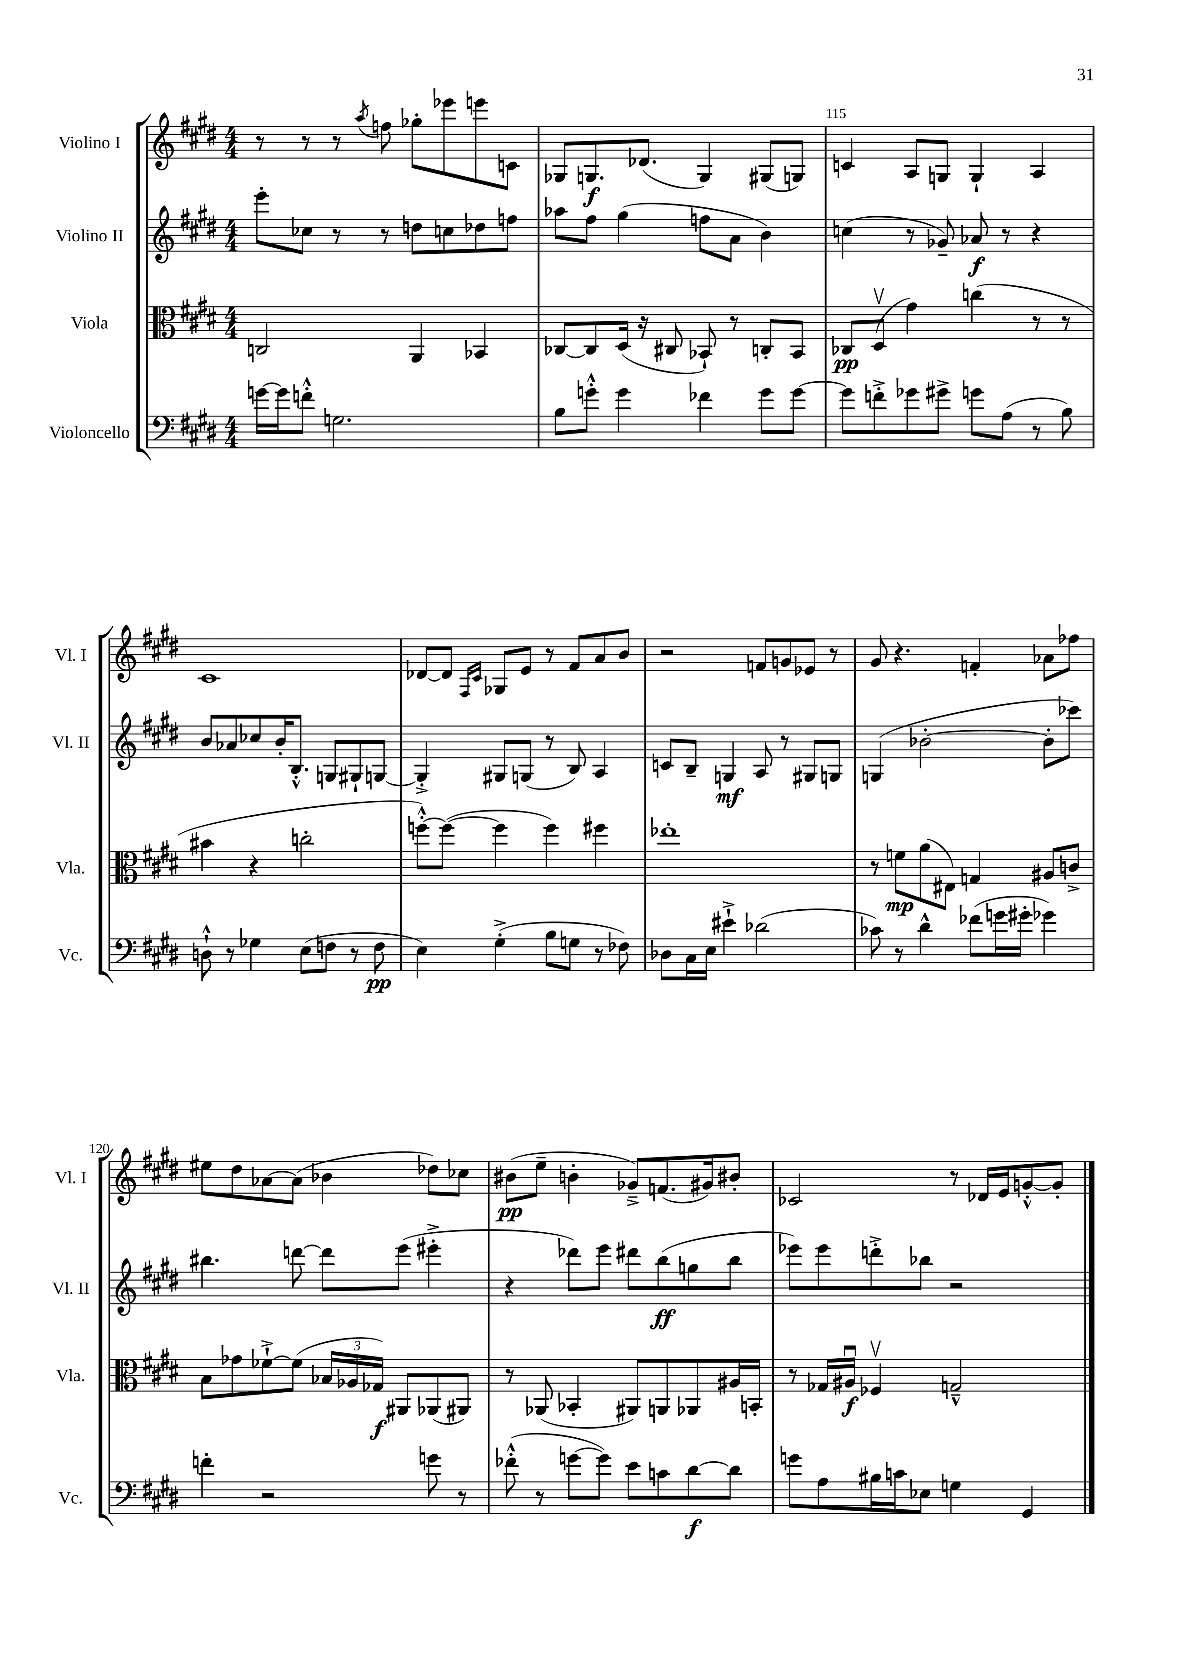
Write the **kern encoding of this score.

**kern	**dynam	**kern	**dynam	**kern	**dynam	**kern	**dynam
*part4	*part4	*part3	*part3	*part2	*part2	*part1	*part1
*staff4	*staff4	*staff3	*staff3	*staff2	*staff2	*staff1	*staff1
*I"Violoncello	*	*I"Viola	*	*I"Violino II	*	*I"Violino I	*
*I'Vc.	*	*I'Vla.	*	*I'Vl. II	*	*I'Vl. I	*
*clefF4	*	*clefC3	*	*clefG2	*	*clefG2	*
*k[f#c#g#d#]	*	*k[f#c#g#d#]	*	*k[f#c#g#d#]	*	*k[f#c#g#d#]	*
*M4/4	*	*M4/4	*	*M4/4	*	*M4/4	*
=113	=113	=113	=113	=113	=113	=113	=113
[16gn\LL	.	2Cn/	.	8eee'\L	.	8r	.
16g\J]	.	.	.	.	.	.	.
8fn'^^\J	.	.	.	8cc-X\J	.	8r	.
2.Gn\	.	.	.	8r	.	8r	.
.	.	.	.	.	.	8qaa/	.
.	.	.	.	8r	.	8ffn\	.
.	.	4AA/	.	8ddn\L	.	8gg-X'\L	.
.	.	.	.	8ccn\	.	8eee-X\	.
.	.	4BB-X/	.	8dd-X\	.	8eeen\	.
.	.	.	.	8ffn\J	.	8cn\J	.
=114	=114	=114	=114	=114	=114	=114	=114
8B\L	.	[8C-X/L	.	8aa-X\L	.	8G-X/L	.
8gn'^^\J	.	8C-/]	.	8ff#\J	.	8.Gn/	f
4g\	.	(16D#/Jk	.	(4gg#\	.	.	.
.	.	16r	.	.	.	(8.d-X/J	.
.	.	8C#X/	.	.	.	.	.
4f-X\	.	8BB-X`/)	.	8ffn\L	.	4G/)	.
.	.	8r	.	8a\J	.	.	.
8g\L	.	8Cn'/L	.	4b\)	.	(8G#X/L	.
[8g\J	.	8BB-/J	.	.	.	8Gn/J)	.
=115	=115	=115	=115	=115	=115	=115	=115
8g\L]	.	8C-X/L	pp	(4ccn\	.	4cn/	.
8fn'^\	.	(8D#v/J	.	.	.	.	.
8g-X\	.	4g#\)	.	8r	.	8A/L	.
8g#X^\J	.	.	.	8g-X~/)	.	8Gn/J	.
8gn\L	.	(4ccn\	.	8a-X/	f	4G`/	.
(8A\J	.	.	.	8r	.	.	.
8r	.	8r	.	4r	.	4A/	.
8B\)	.	8r	.	.	.	.	.
!!LO:LB:g=z
=116	=116	=116	=116	=116	=116	=116	=116
8Dn`^^\	.	4b#X\	.	8b/L	.	1c#	.
8r	.	.	.	8a-X/	.	.	.
4G-X\	.	4r	.	8cc-X/	.	.	.
.	.	.	.	16b'/K	.	.	.
.	.	.	.	8.B'^^/J	.	.	.
(8E\L	.	2ccn'\	.	.	.	.	.
8Fn\J	.	.	.	8Gn/L	.	.	.
8r	.	.	.	8G#X`/	.	.	.
8F\	pp	.	.	[8Gn/J	.	.	.
=117	=117	=117	=117	=117	=117	=117	=117
4E\)	.	[8ffn'^^\L)	.	4G'^/]	.	[8d-X/L	.
.	.	(8ff\J_	.	.	.	8d-/J]	.
.	.	.	.	.	.	16qqF#/LL	.
.	.	.	.	.	.	16qqc#/JJ	.
(4G#'^\	.	4ff\]	.	8G#X/L	.	8G-X/L	.
.	.	.	.	(8Gn/J	.	8e/J	.
8B\L	.	4ff\)	.	8r	.	8r	.
8Gn\J	.	.	.	8B/)	.	8f#/L	.
8r	.	4ff#X\	.	4A/	.	8a/	.
8F-X\)	.	.	.	.	.	8b/J	.
=118	=118	=118	=118	=118	=118	=118	=118
8D-X\L	.	1ee-X'	.	8cn/L	.	2r	.
16C#\L	.	.	.	8B~/J	.	.	.
16E\JJ	.	.	.	.	.	.	.
4e#X`^\	.	.	.	4Gn/	mf	.	.
(2d-X\	.	.	.	8A/	.	8fn/L	.
.	.	.	.	8r	.	8gn/	.
.	.	.	.	8G#X/L	.	8e-X/J	.
.	.	.	.	8Gn/J	.	8r	.
=119	=119	=119	=119	=119	=119	=119	=119
8c-X\)	.	8r	.	(4Gn/	.	8g#/	.
8r	.	8fn\L	mp	.	.	4.r	.
4d#^^\	.	(8a\	.	[2b-X'\	.	.	.
.	.	8E#X\J)	.	.	.	.	.
(8f-X\L	.	4Gn/	.	.	.	4fn'/	.
16gn\L	.	.	.	.	.	.	.
16g#X'\JJ	.	.	.	.	.	.	.
4g-X\)	.	8A#X/L	.	8b-'\L]	.	8a-X\L	.
.	.	8cn^/J	.	8ccc-X\J)	.	8ff-X\J	.
!!LO:LB:g=z
=120	=120	=120	=120	=120	=120	=120	=120
4fn'\	.	8B\L	.	4.bb#X\	.	8ee#X\L	.
.	.	8g-X\	.	.	.	8dd#\	.
2r	.	[8f-X`^\	.	.	.	[8a-X\	.
.	.	(8f-\J]	.	[8dddn\	.	(8a-\J]	.
.	.	24B-X/LL	.	8ddd\L]	.	4b-X\	.
.	.	24A-X/	.	.	.	.	.
.	.	24G-X/JJ)	f	.	.	.	.
.	.	8AA#X/L	.	(8eee\J	.	.	.
8gn\	.	(8AA-X/	.	4eee#X'^\	.	8dd-X\L)	.
8r	.	8AA#X/J)	.	.	.	8cc-X\J	.
=121	=121	=121	=121	=121	=121	=121	=121
(8f-X'^^\	.	8r	.	4r	.	(8b#X\L	pp
8r	.	(8AA-X/	.	.	.	8ee~\J	.
[8gn\L	.	4BB-X'/	.	8ddd-X\L)	.	4bn'\	.
8g\J])	.	.	.	8eee\J	.	.	.
8e\L	.	8AA#X/L)	.	8ddd#X\L	.	8g-X~^/L)	.
8cn\	.	8AAn/	.	(8bb\	ff	(8.fn/	.
[8d#\	f	8AA-X/	.	8ggn\	.	.	.
.	.	.	.	.	.	16g#X/k)	.
8d#\J]	.	16A#X/L	.	8bb\J	.	8b#X'/J	.
.	.	16BBn'/JJ	.	.	.	.	.
=122	=122	=122	=122	=122	=122	=122	=122
8gn\L	.	8r	.	8eee-X\L)	.	2c-X/	.
8A\	.	16G-X/LL	.	8eee-\	.	.	.
.	.	16A#Xu/JJ	f	.	.	.	.
16B#X\L	.	4F-Xv/	.	8dddn'^\	.	.	.
16cn\J	.	.	.	.	.	.	.
8E-X\J	.	.	.	8bb-X\J	.	.	.
4Gn\	.	2Gn~^^/	.	2r	.	8r	.
.	.	.	.	.	.	16d-X/LL	.
.	.	.	.	.	.	16e/J	.
4GG#/	.	.	.	.	.	[8gn'^^/	.
.	.	.	.	.	.	8g'/J]	.
==	==	==	==	==	==	==	==
*-	*-	*-	*-	*-	*-	*-	*-
